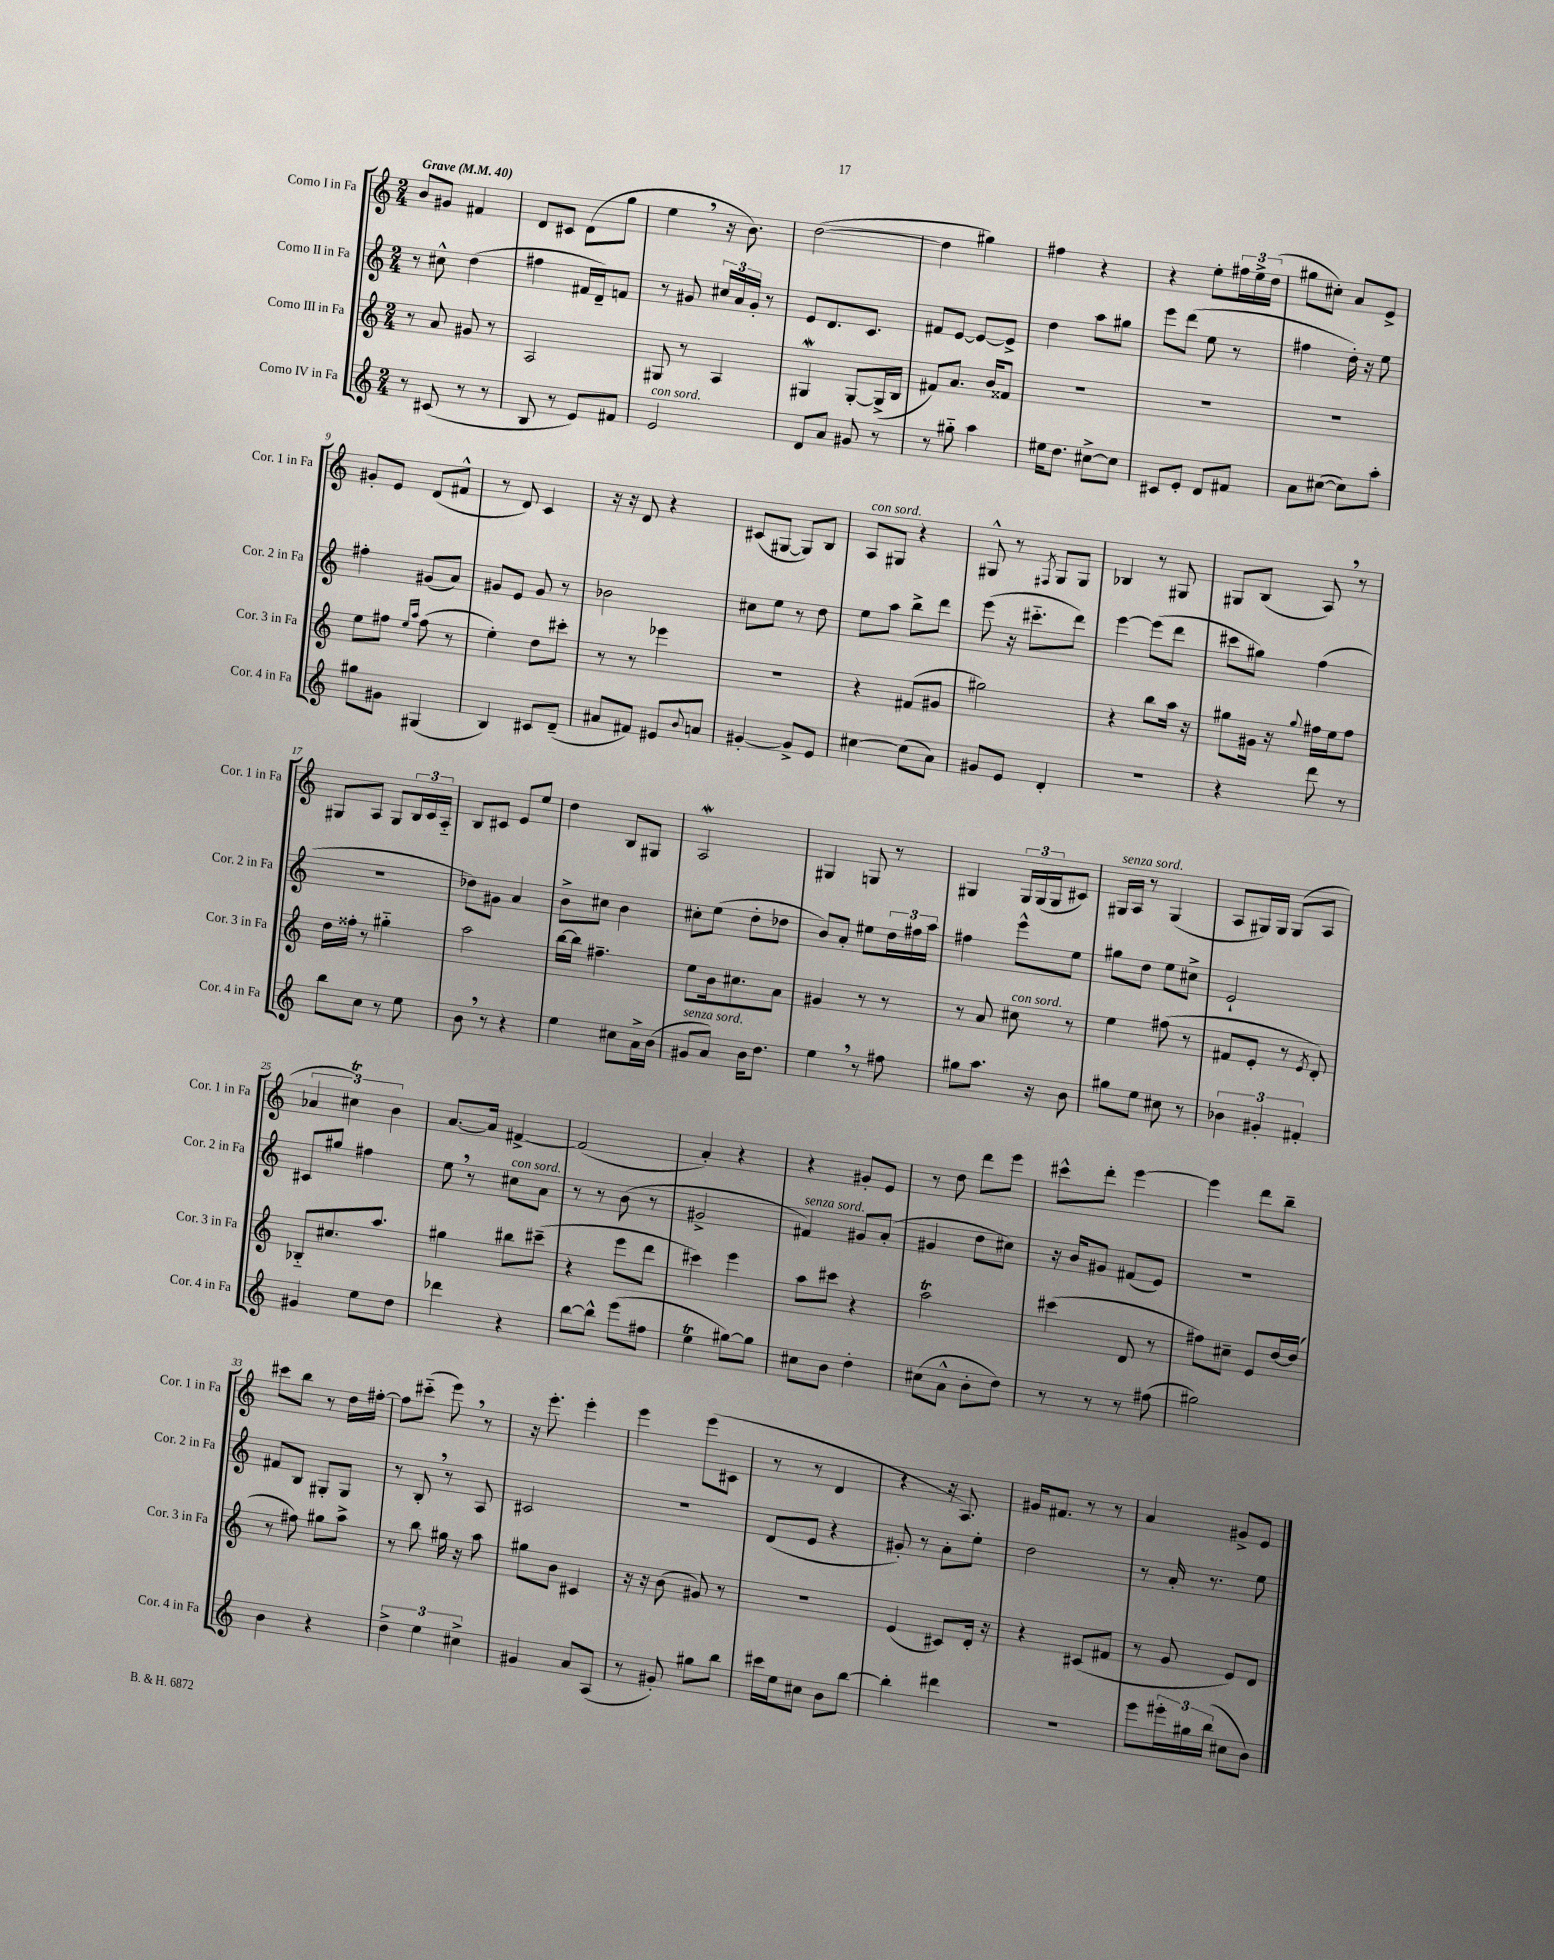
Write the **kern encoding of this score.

**kern	**kern	**kern	**kern
*part4	*part3	*part2	*part1
*staff4	*staff3	*staff2	*staff1
*I"Corno IV in Fa	*I"Corno III in Fa	*I"Corno II in Fa	*I"Corno I in Fa
*I'Cor. 4 in Fa	*I'Cor. 3 in Fa	*I'Cor. 2 in Fa	*I'Cor. 1 in Fa
*clefG2	*clefG2	*clefG2	*clefG2
*k[]	*k[]	*k[]	*k[]
*M2/4	*M2/4	*M2/4	*M2/4
*MM40	*MM40	*MM40	*MM40
=1	=1	=1	=1
!	!	!	!LO:TX:a:B:t=Grave
8r	8r	8r	8b/L
(8c#X/	8a/	8cc#X^^\	8g#X/J
8r	8g#X/	(4dd\	4f#X/
8r	8r	.	.
=2	=2	=2	=2
8B/	2A/	4ff#X\	8d/L
8r	.	.	8c#X/J
8e/L)	.	16f#X/LL	(8d\L
.	.	16d~/J)	.
8f#X/J	.	8fn/J	8gg\J
=3	=3	=3	=3
!LO:TX:a:i:t=con sord.	!	!	!
2e/	8G#X/	8r	4ee,\
.	8r	8g#X/	.
.	4A/	24cc#X/LL	16r
.	.	24a/	.
.	.	.	8.b\)
.	.	24g#'/JJ	.
.	.	8r	.
=4	=4	=4	=4
8d/L	4G#XW/	8e/L	([2dd\
8a/J	.	8.d/	.
8g#X/	[8G#'/L	.	.
.	.	8.c/J	.
8r	(16G#^/L]	.	.
.	16B/JJ	.	.
=5	=5	=5	=5
8r	8f#X/L)	8f#X/L	4dd\]
8gg#X\	8.a/J	[8e/J	.
4aa\	.	8e/L_	4gg#X\)
.	16b/KL	.	.
.	8f##X/J	8e^/J]	.
=6	=6	=6	=6
16ee#X\KL	2r	4dd\	4ff#X\
8.dd\J	.	.	.
[8cc#X^\L	.	8aa\L	4r
8cc#\J]	.	8gg#X\J	.
=7	=7	=7	=7
8c#X/L	2r	8eee\L	4r
8e'/J	.	(8ddd\J	.
8d/L	.	8ee\	8ee'\L
8f#X/J	.	8r	24ff#X\L
.	.	.	24ee^\
.	.	.	(24dd\JJ
=8	=8	=8	=8
8a\L	2r	4ff#X\	8gg#X\L
([8cc#X\J	.	.	8cc#X'\J)
8cc#\L])	.	16dd'\)	8a/L
.	.	16r	.
8aa'\J	.	8ee\	8e^/J
!!LO:LB:g=z
=9	=9	=9	=9
8gg#X\L	8ee\L	4ff#X'\	8g#X'/L
8g#X\J	8ff#X\J	.	8e/J
.	16qqee/LL	.	.
.	16qqaa/JJ	.	.
(4G#X/	(8ff#\	(8g#X/L	(8d/L
.	8r	8a/J)	8f#X^^/J
=10	=10	=10	=10
4B/)	4ee'\)	8g#X/L	8r
.	.	8e/J	8d/)
8c#X/L	8dd\L	8g#/	4c/
(8d~/J	8ccc#X'\J	8r	.
=11	=11	=11	=11
8a#X/L	8r	2b-X\	16r
.	.	.	16r
8f#X/J)	8r	.	8d/
8e#X/L	4eee-X\	.	4r
8qqb/	.	.	.
8an/J	.	.	.
=12	=12	=12	=12
[4g#X'/	2r	8cc#X\L	(8c#X/L
.	.	8ee\J	[8G#X/J
8g#^/L]	.	8r	8G#/L])
8e/J	.	8dd\	8B/J
=13	=13	=13	=13
!	!	!	!LO:TX:a:i:t=con sord.
[4cc#X\	4r	8ee\L	8A/L
.	.	8aa\J	8G#X/J
(8cc#\L]	(8f#X/L	8bb^\L	4r
8a\J)	8g#X/J	8ddd\J	.
=14	=14	=14	=14
8g#X/L	2gg#X\)	(8eee\	8G#X^^/
8e/J	.	16r	8r
.	.	8.ccc#X\L	.
.	.	.	8qF#X/
4d'/	.	.	8G#/L
.	.	8ddd\J)	8G#/J
=15	=15	=15	=15
2r	4r	[4eee\	4B-X/
.	8bb\L	(8eee\L]	8r
.	16aa\Jk	8ddd\J	8G#X/
.	16r	.	.
=16	=16	=16	=16
4r	8gg#X\L	8ccc#X\L	8G#X/L
.	16g#X\Jk	8gg#X\J)	(8B/J
.	16r	.	.
.	8qqgg#/	.	.
8ddd\	16ff#X\LL	(4ff\	8A,/)
.	16ee\J	.	.
8r	8ff#\J	.	8r
!!LO:LB:g=z
=17	=17	=17	=17
8bb\L	16dd\LL	2r	8G#X/L
.	16ff##X'\JJ	.	.
8cc\J	8r	.	8A/J
8r	4gg#X\	.	8G#/L
8ee\	.	.	24B/L
.	.	.	24c/
.	.	.	24A/JJ
=18	=18	=18	=18
8b,\	2aa\	8dd-X\L)	8B/L
8r	.	8g#X\J	8c#X/J
4r	.	4a/	8e/L
.	.	.	8ee/J
=19	=19	=19	=19
4ee\	[16bb\LL	8b^\L	4dd\
.	16bb\JJ]	.	.
.	4.ff#X~\	8cc#X\J	.
8cc#X\L	.	4b\	8B/L
16a^\L	.	.	8G#X/J
(16b\JJ	.	.	.
=20	=20	=20	=20
!LO:TX:a:i:t=senza sord.	!	!	!
8g#X/L	8ee\L	8cc#X'\L	2AW/
8a/J)	16b\k	(8ee\J	.
.	8.cc#X\	.	.
16b\KL	.	8dd'\L	.
8.dd\J	.	.	.
.	8a\J	8dd-X\J	.
=21	=21	=21	=21
4ee,\	4g#X/	8b/L)	4G#X/
.	.	8a'/J	.
8r	8r	8ee#X\L	8Gn/
8ff#X\	8r	24dd\L	8r
.	.	24ff#X\	.
.	.	24aa\JJ	.
=22	=22	=22	=22
8gg#X\L	8r	4ff#X\	4G#X/
8.aa\J	8a/	.	.
!	!LO:TX:a:i:t=con sord.	!	!
.	8cc#X\	8eee^^\L	24G#/LL
.	.	.	(24G#/
16r	.	.	.
.	.	.	24G#/J
8b\	8r	8ee\J	8c#X/J)
=23	=23	=23	=23
!	!	!	!LO:TX:a:i:t=senza sord.
8gg#X\L	4ee\	8gg#X\L	16G#X/LL
.	.	.	16A/JJ
8ee\J	.	8dd\J	8r
8cc#X\	(8ff#X\	8ee\L	(4G#/
8r	8r	8cc#X^\J	.
=24	=24	=24	=24
6b-X\	8f#X/L	2e`/	8A/L
.	8e'/J	.	16G#X/L)
6g#X'/	.	.	.
.	.	.	16G#/JJ
.	8r	.	(8G#/L
6f#X'/	.	.	.
.	8qe/	.	.
.	8d'/)	.	8A/J
!!LO:LB:g=z
=25	=25	=25	=25
4g#X/	8B-X/L	8c#X/L	6a-X/
.	8.cc#X/	8gg#X/J	.
.	.	.	6cc#Xt\)
8ee\L	.	4ff#X\	.
.	8.aa/J	.	.
.	.	.	6b\
8dd\J	.	.	.
=26	=26	=26	=26
4ddd-X\	4gg#X\	8ee,\	[8.a/L
.	.	8r	.
.	.	.	16a/Jk]
!	!	!LO:TX:a:i:t=con sord.	!
4r	8bb#X\L	8cc#X\L	[4f#X^/
.	(8ccc#X~\J	8a\J	.
=27	=27	=27	=27
[8bb\L	4r	8r	(2f#/]
8bb^^\J]	.	8r	.
(8eee\L	8eee\L	(8b\	.
8ff#X\J	8ddd\J	8r	.
=28	=28	=28	=28
4eet\	4ccc#X\)	2g#X^/	4a'/)
[8gg#X\L)	4eee\	.	4r
8gg#\J]	.	.	.
=29	=29	=29	=29
!	!	!LO:TX:a:i:t=senza sord.	!
8cc#X\L	8aa\L	4f#X/)	4r
8b\J	8ccc#X\J	.	.
4dd'\	4r	8g#X/L	8g#X'/L
.	.	(8a'/J	8e/J
=30	=30	=30	=30
(8cc#X\L	2aaT\	4g#X/	8r
8a^^\J	.	.	8dd\
8b'\L	.	8dd\L	8ddd\L
8dd\J)	.	8cc#X\J)	8eee\J
=31	=31	=31	=31
8r	(4ccc#X\	16r	8ccc#X^^\L
.	.	16b/KL	.
8r	.	8g#X/J	8ddd'\J
8r	8d/	(8f#X/L	[4eee\
(8ff#X\	8r	8e/J)	.
=32	=32	=32	=32
2gg#X\)	8ff#X\L)	2r	4eee\]
.	8cc#X~\J	.	.
.	8e/L	.	8ddd\L
.	[16dd/L	.	8bb~\J
.	(16dd/JJ]	.	.
!!LO:LB:g=z
=33	=33	=33	=33
4b\	8r	8f#X/L	8ccc#X\L
.	8ff#X\)	8B/J	8bb\J
4r	8gg#X\L	8G#X'/L	8r
.	8aa^\J	8G#/J	16dd\LL
.	.	.	[16ff#X'\JJ
=34	=34	=34	=34
6dd^\	8r	8r	8ff#\L]
.	8bb\	8B',/	(8ccc#X\J
6ee\	.	.	.
.	16gg#X\	8r	8eee,\)
.	16r	.	.
6cc#X^\	.	.	.
.	8aa\	8A/	8r
=35	=35	=35	=35
4g#X/	8gg#X\L	2c#X/	16r
.	.	.	8.eee'\
.	8b\J	.	.
8a/L	4c#X/	.	4eee'\
(8A/J	.	.	.
=36	=36	=36	=36
8r	16r	2r	4eee\
.	16r	.	.
8g#X'/)	(8b\	.	.
8gg#X\L	8g#X/)	.	(8eee\L
8bb\J	8r	.	8c#X\J
=37	=37	=37	=37
16ccc#X\LL	2r	(8d/L	8r
16ee\J	.	.	.
8cc#X\J	.	8e/J	8r
8b\L	.	4r	4d/
[8bb\J	.	.	.
=38	=38	=38	=38
4bb'\]	(4e/	8g#X'/)	4r
.	.	8r	.
4ddd#X\	8c#X/L)	8a'\L	16r
.	.	.	8.A/)
.	16d'/Jk	8ee'\J	.
.	16r	.	.
=39	=39	=39	=39
2r	4r	2dd\	16g#X/KL
.	.	.	8.f#X/J
.	(8c#X/L	.	8r
.	8f#X/J	.	8r
=40	=40	=40	=40
8eee\L	8r	8r	4a/
24eee#X'\L	8g/	16a'/	.
24gg#X\	.	.	.
.	.	8.r	.
(24bb\JJ	.	.	.
8cc#X\L	8e/L)	.	8g#X^/L
8b\J)	8d/J	8ee\	8e/J
==	==	==	==
*-	*-	*-	*-
